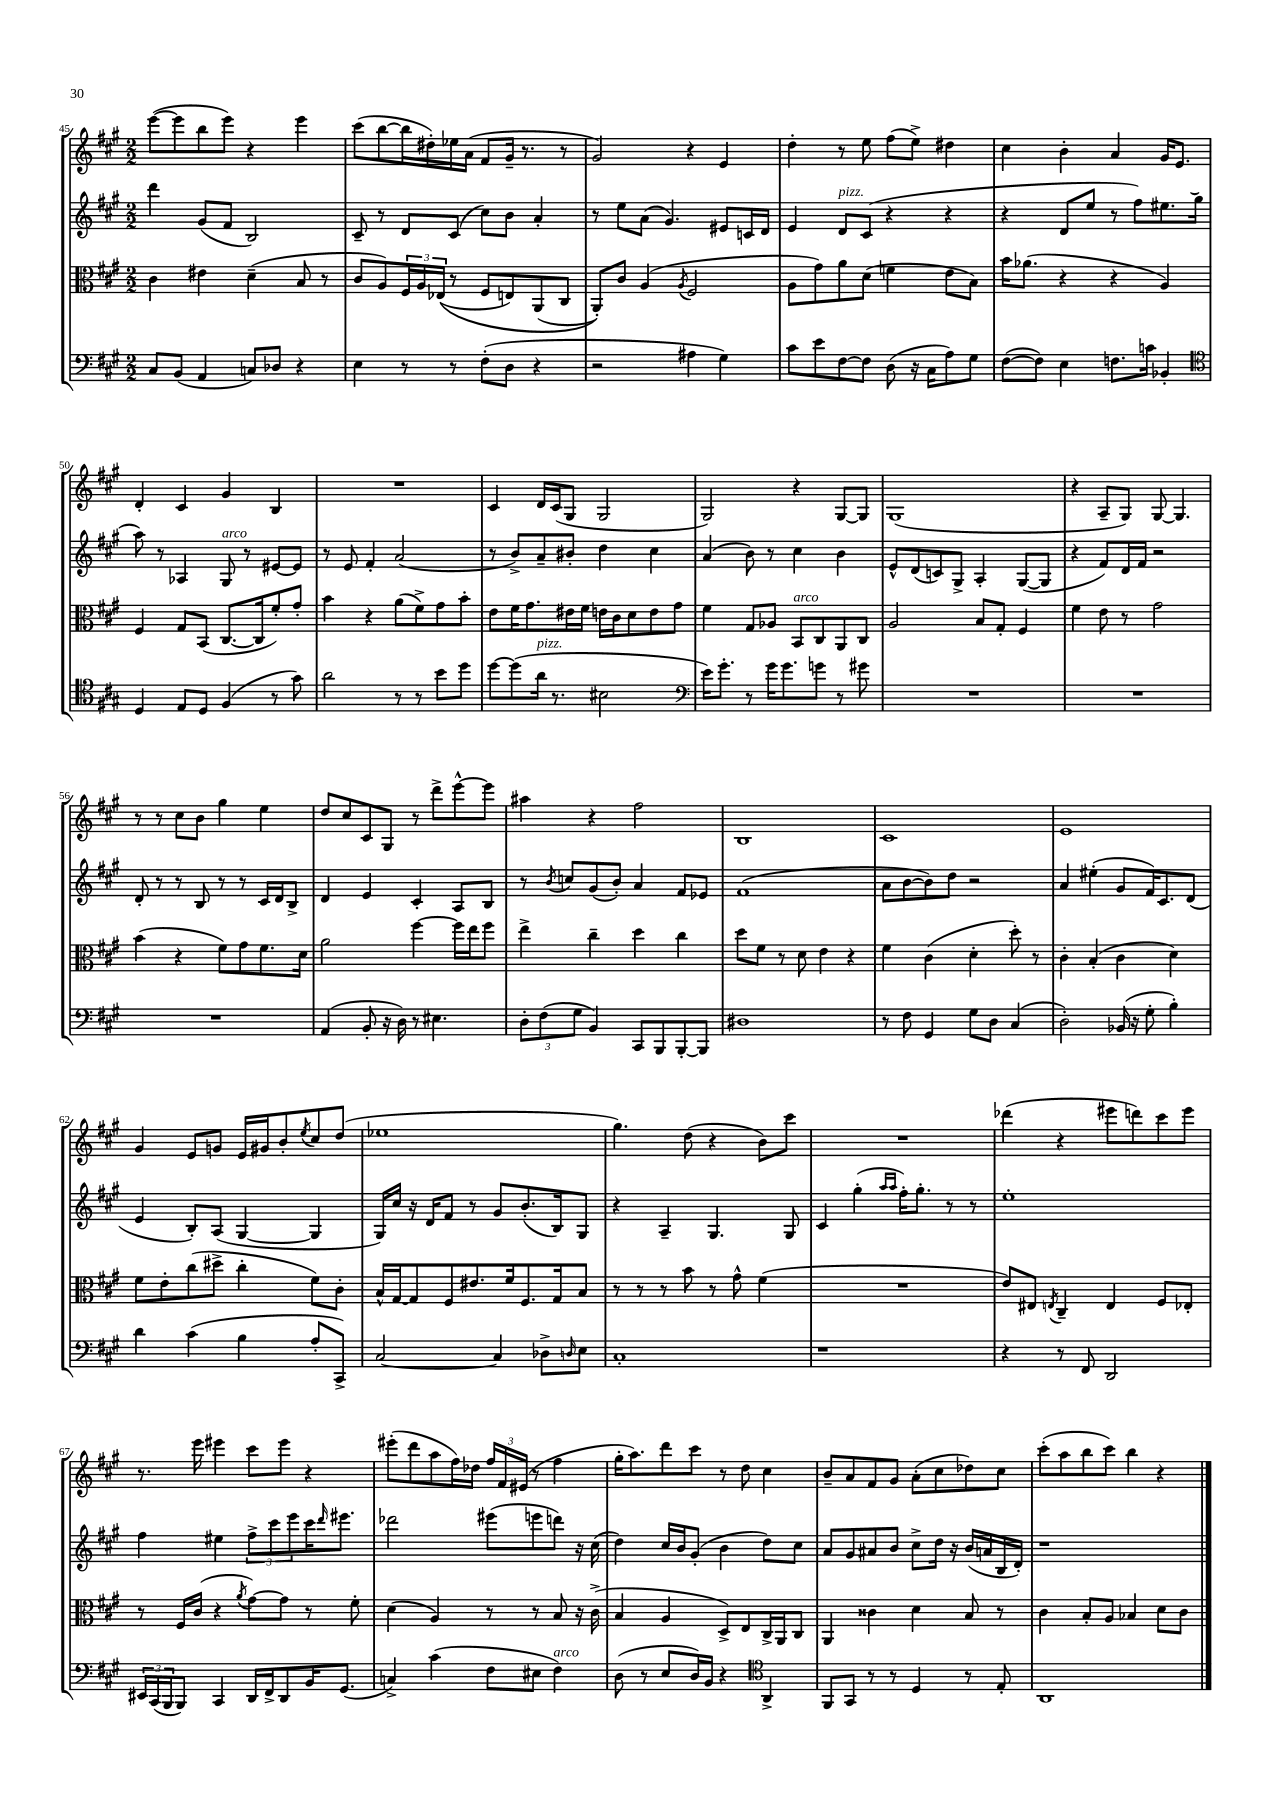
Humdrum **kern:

**kern	**kern	**kern	**kern
*staff4	*staff3	*staff2	*staff1
*clefF4	*clefC3	*clefG2	*clefG2
*k[f#c#g#]	*k[f#c#g#]	*k[f#c#g#]	*k[f#c#g#]
*M2/2	*M2/2	*M2/2	*M2/2
8C#	4c#	4ddd	([8eee
(8BB	.	.	8eee]
4AA	4e#	(8g#	8bb
.	.	8f#	8eee)
8C)	(4d~	2B)	4r
8D-	.	.	.
4r	8B	.	4eee
.	8r	.	.
=	=	=	=
4E	8c#	8c#~	(8ccc#
.	8A)	8r	[8bb
8r	24F#	8d	16bb]
.	24A	.	.
.	.	.	16dd#')
.	&((24E-	.	.
8r	8r	(8c#	16ee-
.	.	.	(16a
(8F#'	8F#	8cc#)	8f#
8D	8E)	8b	16g#~
.	.	.	8.r
4r	(8AA	4a'	.
.	8C#	.	8r
=	=	=	=
2r	8AA')&)	8r	2g#)
.	8c#	8ee	.
.	(4A	(8a	.
.	.	4.g#)	.
.	8qA	.	.
4A#	2F#	.	4r
4G#)	.	8e#	4e
.	.	16c	.
.	.	16d	.
=	=	=	=
8c#	8A	4e	4dd'
8e	8g#)	.	.
[8F#	8a	8d	8r
8F#]	(8d	(8c#	8ee
(8D	4f	4r	(8ff#
16r	.	.	8ee^)
16C#	.	.	.
8A)	8e	4r	4dd#
8G#	8B)	.	.
=	=	=	=
([8F#	16b	4r	4cc#
.	(8.a-	.	.
8F#])	.	.	.
4E	4r	8d	4b'
.	.	8ee	.
8.F	4r	8r	4a
.	.	8ff#)	.
16c	.	.	.
4BB-'	4A)	8.ee#	16g#
.	.	.	8.e
.	.	(16gg#	.
=	=	=	=
*clefC4	*	*	*
4D	4F#	8aa)	4d'
.	.	8r	.
8E	8G#	4A-	4c#
8D	(8BB	.	.
(4F#	[8.C#	8G#	4g#
.	.	8r	.
.	16C#]	.	.
8r	8f#')	[8e#	4B
8g#)	8g#'	8e#]	.
=	=	=	=
2a	4b	8r	1r
.	.	8e	.
.	4r	4f#'	.
8r	(8a	(2a	.
8r	8f#^)	.	.
8b	8g#	.	.
8dd	8b'	.	.
=	=	=	=
[8dd	8e	8r	4c#
(8dd]	16f#	8b^)	.
.	8.g#	.	.
16a	.	8a~	16d
8.r	.	.	(16c#
.	16e#	8b#'	8G#
.	16f#	.	.
2B#	16e	4dd	2G#
.	16c#	.	.
.	8d	.	.
.	8e	4cc#	.
.	8g#	.	.
=	=	=	=
*clefF4	*	*	*
16e)	4f#	(4a	2G#)
8.g#'	.	.	.
8r	8G#	8b)	.
16g#	8A-	8r	.
8.g#	.	.	.
.	8BB	4cc#	4r
8g	8C#	.	.
8r	8AA	4b	[8G#
8g#	8C#	.	8G#]
=	=	=	=
1r	2A	8e^^	(1G#
.	.	(8d	.
.	.	8c)	.
.	.	8G#^	.
.	8B	4A'	.
.	8G#'	.	.
.	4F#	([8G#	.
.	.	8G#]	.
=	=	=	=
1r	4f#	4r	4r
.	8e	8f#)	8A~
.	8r	16d	8G#)
.	.	16f#	.
.	2g#	2r	[8G#
.	.	.	4.G#]
=	=	=	=
1r	(4b	8d'	8r
.	.	8r	8r
.	4r	8r	8cc#
.	.	8B	8b
.	8f#)	8r	4gg#
.	8g#	8r	.
.	8.f#	16c#	4ee
.	.	16d	.
.	.	8B^	.
.	16d	.	.
=	=	=	=
(4AA	2a	4d	8dd
.	.	.	8cc#
8BB'	.	4e	8c#
16r	.	.	8G#
16D)	.	.	.
8r	[4ff#	4c#'	8r
4.E#	.	.	8ddd^
.	16ff#]	8A	[8eee^^
.	16ee	.	.
.	8ff#	8B	8eee]
=	=	=	=
12D'	4ee^	8r	4aa#
(12F#	.	.	.
.	.	8qb	.
.	.	8cc	.
12G#	.	.	.
4BB)	4cc#~	(8g#	4r
.	.	8b')	.
8CC#	4dd	4a	2ff#
8BBB	.	.	.
[8BBB'	4cc#	8f#	.
8BBB]	.	8e-	.
=	=	=	=
1D#	8dd	(1f#	1B
.	8f#	.	.
.	8r	.	.
.	8d	.	.
.	4e	.	.
.	4r	.	.
=	=	=	=
8r	4f#	8a	1c#
8F#	.	[8b	.
4GG#	(4c#	8b])	.
.	.	8dd	.
8G#	4d'	2r	.
8D	.	.	.
(4C#	8dd')	.	.
.	8r	.	.
=	=	=	=
2D')	4c#'	4a	1e
.	(4B'	(4ee#'	.
(16BB-	4c#	8g#	.
16r	.	.	.
8G#'	.	16f#)	.
.	.	8.c#	.
4B')	4d)	.	.
.	.	(8d	.
=	=	=	=
4d	8f#	4e	4g#
.	8e'	.	.
(4c#	(8cc#	8B')	8e
.	8dd#^	(8A	8g
4B	4cc#'	[4G#	16e
.	.	.	16g#
.	.	.	8b'
.	.	.	8qee
8A'	8f#)	4G#]	8cc#
8CC#^)	8c#'	.	(8dd
=	=	=	=
[2C#	16B^^	16G#)	1ee-
.	[16G#	16cc#	.
.	8G#]	16r	.
.	.	16d	.
.	8F#	8f#	.
.	8.e#	8r	.
4C#]	.	8g#	.
.	16f#	.	.
.	8.F#	(8.b'	.
8D-^	.	.	.
.	16G#	16B)	.
16qqD	.	.	.
8E	8B	8G#	.
=	=	=	=
1C#'	8r	4r	4.gg#)
.	8r	.	.
.	8r	4A~	.
.	8b	.	(8dd
.	8r	4.G#	4r
.	8g#^^	.	.
.	(4f#	.	8b)
.	.	8G#	8ccc#
=	=	=	=
1r	1r	4c#	1r
.	.	(4gg#'	.
.	.	16qqaa	.
.	.	16qqaa	.
.	.	16ff#')	.
.	.	8.gg#'	.
.	.	8r	.
.	.	8r	.
=	=	=	=
4r	8e)	1ee'	(4ddd-
.	8E#	.	.
.	8qE	.	.
8r	4C#~	.	4r
8FF#	.	.	.
2DD	4E	.	8eee#
.	.	.	8ddd)
.	8F#	.	8ccc#
.	8E-'	.	8eee#
=	=	=	=
24EE#	8r	4ff#	8.r
(24CC#	.	.	.
24BBB	.	.	.
8BBB)	16F#	.	.
.	(16c#	.	16eee
4CC#	4r	4ee#	4eee#
.	8qa	.	.
16DD	[8g#)	12ff#^	8ccc#
16FF#^	.	.	.
.	.	12ccc#	.
8DD	8g#]	.	8eee#
.	.	12eee	.
16BB	8r	16ccc#	4r
.	.	16qqddd	.
(8.GG#	.	8.eee#	.
.	8f#'	.	.
=	=	=	=
4C^)	(4d	2ddd-	(8eee#'
.	.	.	8ddd
(4c#	4A)	.	8aa
.	.	.	16ff#)
.	.	.	16dd-
8F#	8r	(8eee#	24ff#
.	.	.	24f#
.	.	.	(24e#
8E#	8r	8eee	8r
4F#)	8B	8ddd)	4ff#
.	16r	16r	.
.	(16c#^	(16cc#	.
=	=	=	=
(8D	4B	4dd)	16gg#'
.	.	.	8.aa)
8r	.	.	.
8E	4A	16cc#	8ddd
.	.	16b	.
16D)	.	(8g#'	8ccc#
16BB	.	.	.
4r	8D^)	4b	8r
.	8E	.	8dd
*clefC4	*	*	*
4AA^	16C#^	8dd)	4cc#
.	16AA	.	.
.	8C#	8cc#	.
=	=	=	=
8FF#	4AA	8a	8b~
8GG#	.	8g#	8a
8r	4c##	8a#	8f#
8r	.	8b	8g#
4D	4d	8cc#^	(8a'
.	.	16dd	8cc#
.	.	16r	.
8r	8B	(16b	8dd-)
.	.	16a	.
8E'	8r	16B	8cc#
.	.	16d')	.
=	=	=	=
1AA	4c#	1r	(8ccc#'
.	.	.	8aa
.	8B'	.	8bb
.	8A	.	8ccc#)
.	4B-	.	4bb
.	8d	.	4r
.	8c#	.	.
==	==	==	==
*-	*-	*-	*-
